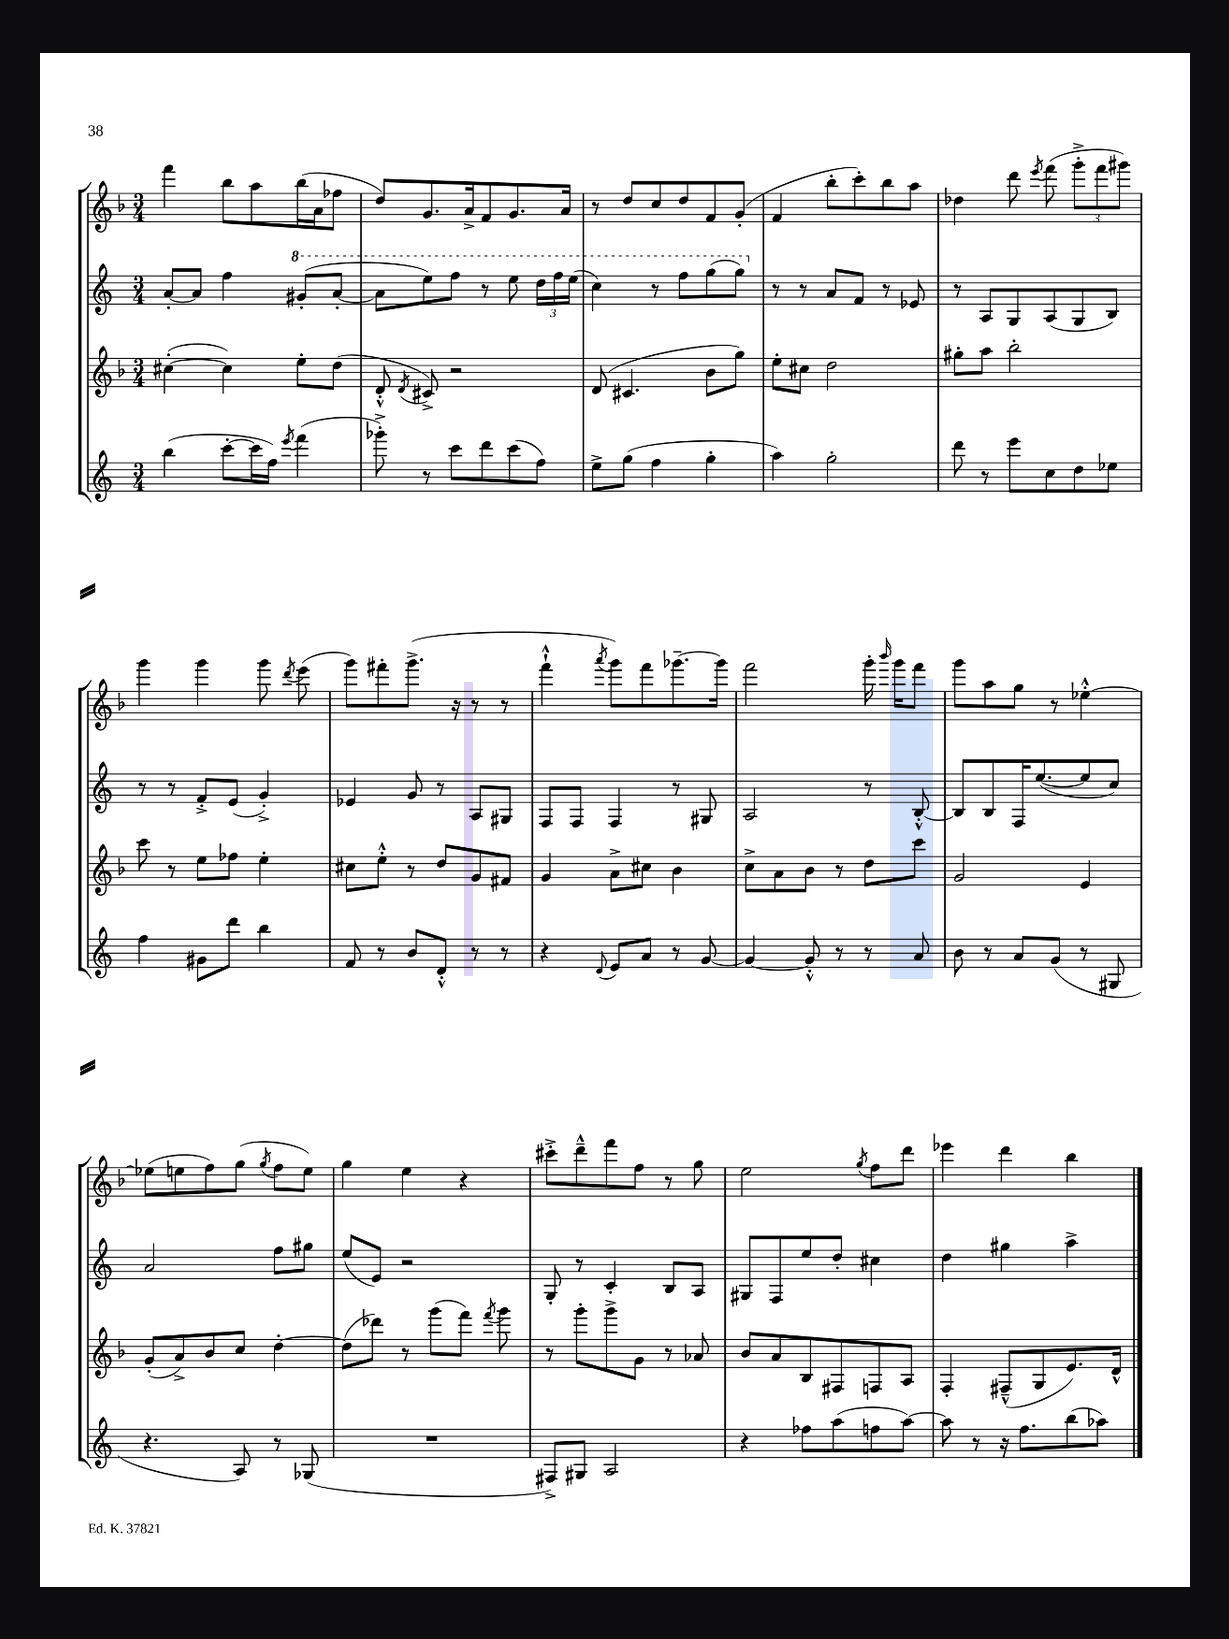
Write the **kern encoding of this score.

**kern	**kern	**kern	**kern
*staff4	*staff3	*staff2	*staff1
*clefG2	*clefG2	*clefG2	*clefG2
*k[]	*k[b-]	*k[]	*k[b-]
*M3/4	*M3/4	*M3/4	*M3/4
(4bb	([4cc#'	[8a'	4fff
.	.	8a]	.
[8ccc'	4cc#])	4ff	8bb-
16ccc]	.	.	8aa
16ff)	.	.	.
8qeee	.	.	.
(4fff	8ee'	(8gg#'	(16bb-
.	.	.	16a
.	(8dd	[8aa'	8ff-
=	=	=	=
8ggg-'^)	8d'^^	8aa]	8dd)
.	8qd	.	.
8r	8c#^)	8eee)	8.g
8ccc	2r	8fff	.
.	.	.	16a^
8ddd	.	8r	8f
(8ccc	.	8eee	8.g
8ff)	.	24ddd	.
.	.	24fff	.
.	.	.	16a
.	.	(24eee	.
=	=	=	=
8ee^	(8d	4ccc)	8r
(8gg	4.c#	.	8dd
4ff	.	8r	8cc
.	.	8fff	8dd
4gg'	8b-	(8ggg	8f
.	8gg)	8ggg)	(8g'
=	=	=	=
4aa)	8ee'	8r	4f
.	8cc#	8r	.
2gg'	2dd	8a	8bb-'
.	.	8f	8ccc')
.	.	8r	8bb-
.	.	8e-	8aa
=	=	=	=
8ddd	8gg#'	8r	4dd-
8r	8aa	8A	.
8eee	2bb-'	8G	8ddd
.	.	.	8qeee
8cc	.	(8A	(8fff
8dd	.	8G	12ggg'^
.	.	.	12fff
8ee-	.	8B)	.
.	.	.	12ggg#)
=	=	=	=
4ff	8ccc	8r	4ggg
.	8r	8r	.
8g#	8ee	8f'^	4ggg
8ddd	8ff-	(8e	.
4bb	4ee'	4g'^)	8ggg
.	.	.	8qddd
.	.	.	(8eee
=	=	=	=
8f	8cc#	4e-	8ggg)
8r	8ee'^^	.	8fff#'
8b	8r	8g	(8.ggg^
8d'^^	8dd	8r	.
.	.	.	16r
8r	8g	8A	8r
8r	8f#	8G#	8r
=	=	=	=
4r	4g	8F	4fff`^^
.	.	8F	.
8qqd	.	.	8qaaa
8e	8a^	4F	8ggg)
8a	8cc#	.	8fff
8r	4b-	8r	[8.ggg-~
[8g	.	8G#	.
.	.	.	16ggg-]
=	=	=	=
4g_	8cc^	2A	2fff
.	8a	.	.
8g'^^]	8b-	.	.
8r	8r	.	.
8r	8dd	8r	16ggg'
.	.	.	16qqbbb-
.	.	.	16ggg
8a	8ccc	[8B'^^	8fff
=	=	=	=
8b	2g	8B]	8ggg
8r	.	8B	8aa
8a	.	16F	8gg
.	.	([8.ee	.
(8g	.	.	8r
8r	4e	8ee]	[4ee-'^^
8G#	.	8cc)	.
=	=	=	=
4.r	(8g'	2a	(8ee-]
.	8a^)	.	8ee
.	8b-	.	8ff)
8A)	8cc	.	(8gg
.	.	.	8qgg
8r	[4dd'	8ff	8ff
(8G-	.	8gg#	8ee)
=	=	=	=
2.r	(8dd]	(8ee	4gg
.	8ddd-)	8e)	.
.	8r	2r	4ee
.	(8ggg	.	.
.	8fff)	.	4r
.	8qfff	.	.
.	8ggg	.	.
=	=	=	=
8F#^)	8r	8G'	8ccc#'^
8G#	8ggg'	8r	8ddd~^^
2A	8ggg^	4c'	8fff
.	8g	.	8ff
.	8r	8B	8r
.	8a-	8A	8gg
=	=	=	=
4r	8b-	8G#	2ee
.	8a	8F	.
8ff-	8B-	8ee	.
(8aa	8F#	8dd'	.
.	.	.	8qgg
8ff	8F	4cc#	8ff
[8aa)	8A	.	8ddd
=	=	=	=
8aa]	4F'	4dd	4eee-
8r	.	.	.
16r	(8F#~^^	4gg#	4ddd
8.ff	.	.	.
.	8G	.	.
(8bb	8.e)	4aa^	4bb-
8aa-)	.	.	.
.	16d^^	.	.
==	==	==	==
*-	*-	*-	*-
